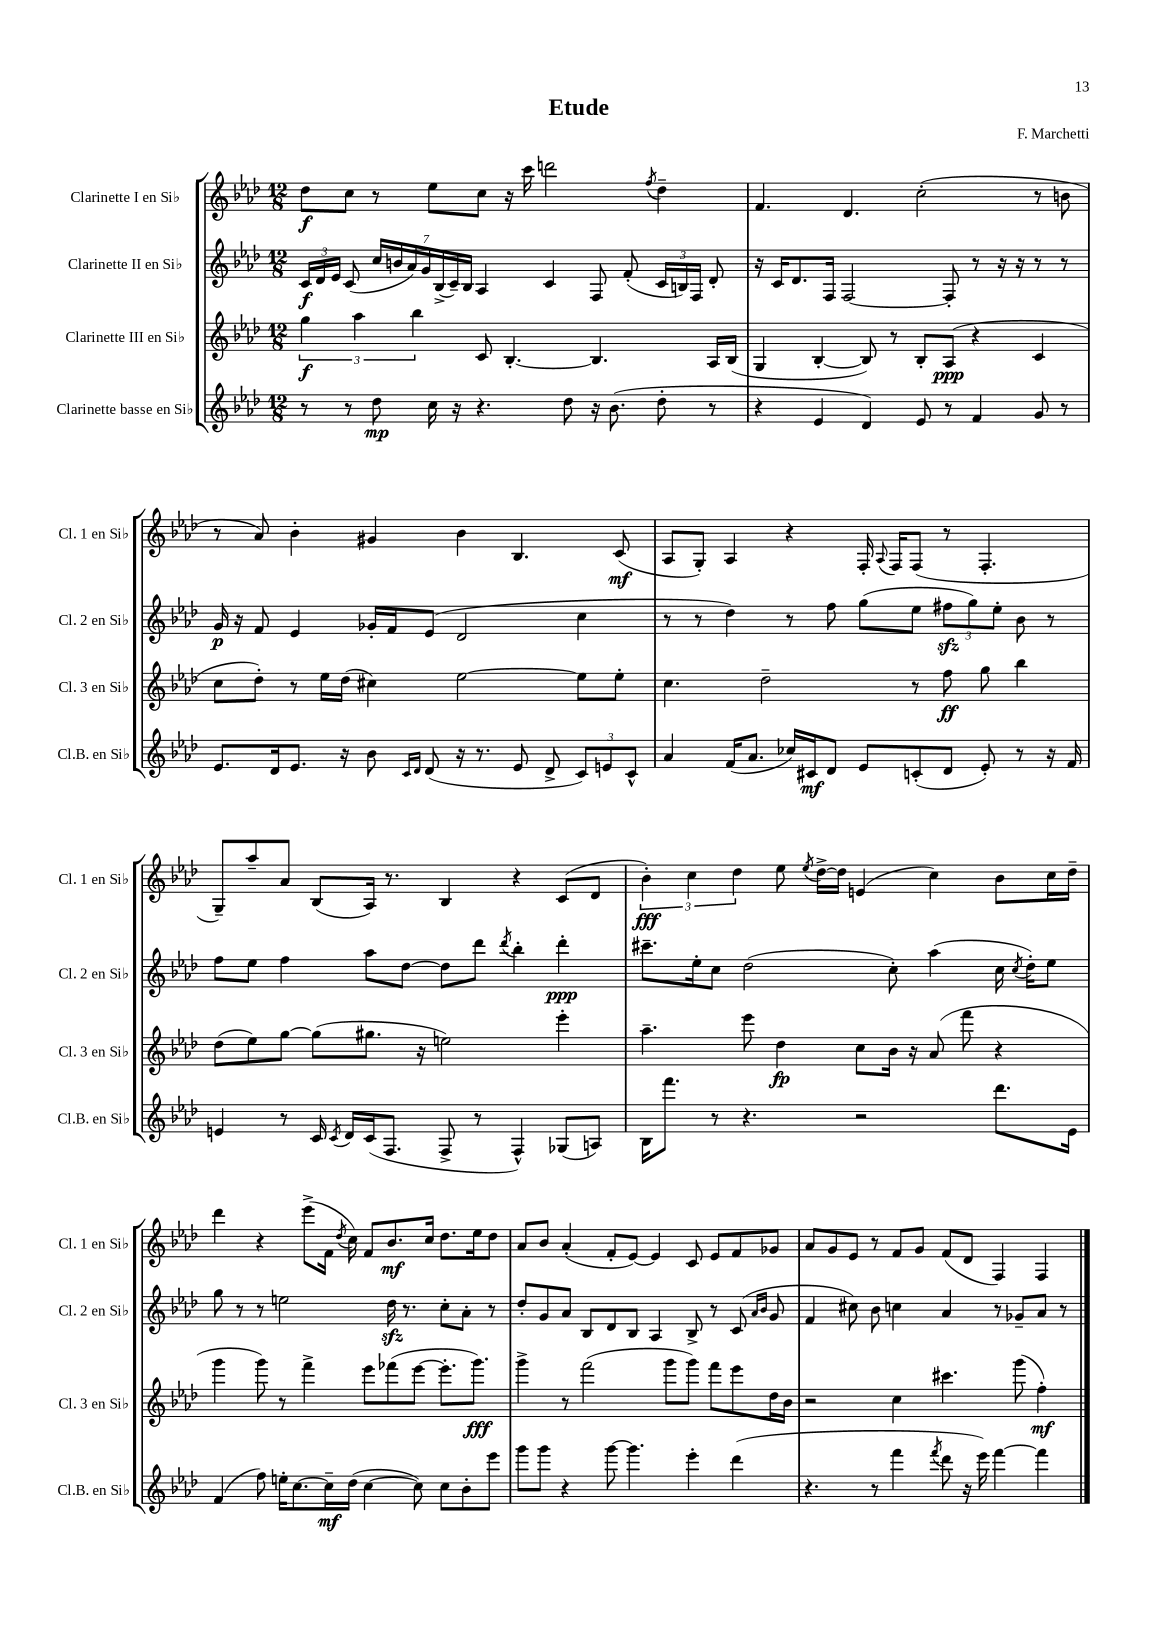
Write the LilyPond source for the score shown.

\header { title = "Etude" composer = "F. Marchetti" }
<<
\new StaffGroup <<
\new Staff = "s0" \with { instrumentName = "Clarinette I en Sib" shortInstrumentName = "Cl. 1 en Sib" } {
    \clef treble \key aes \major \numericTimeSignature \time 12/8
    \autoBeamOff des''8[\f c''8] r8 ees''8[ c''8] r16 c'''16 d'''2 \acciaccatura { f''8 } des''4-- |
    f'4. des'4. c''2-.( r8 b'8 |
    r8 aes'8) bes'4-. gis'4 bes'4 bes4. c'8\mf( |
    aes8[ g8]-.) aes4 r4 f16-. \appoggiatura { aes8 } f16[ f8]( r8 f4.-. |
    g8[--) aes''8-- aes'8] bes8[( aes16]) r8. bes4 r4 c'8[( des'8] |
    \tuplet 3/2 { bes'4-.\fff) c''4 des''4 } ees''8 \acciaccatura { ees''8 } des''16[~-> des''16] e'4( c''4) bes'8[ c''16 des''16]-- |
    des'''4 r4 ees'''8[->( f'16] \acciaccatura { des''8 } c''16) f'8[ bes'8.\mf c''16] des''8.[ ees''16 des''8] |
    aes'8[ bes'8] aes'4-.( f'8[-. ees'8]~) ees'4 c'8 ees'8[ f'8 ges'8] |
    aes'8[ g'8 ees'8] r8 f'8[ g'8] f'8[( des'8] f4) f4 \bar "|." |
}
\new Staff = "s1" \with { instrumentName = "Clarinette II en Sib" shortInstrumentName = "Cl. 2 en Sib" } {
    \clef treble \key aes \major \numericTimeSignature \time 12/8
    \autoBeamOff \tuplet 3/2 { c'16[\f des'16 ees'16] } c'8( \tuplet 7/4 { c''16[ b'16 aes'16) g'16 bes16->( c'16--) bes16] } aes4 c'4 f8 f'8-.( \tuplet 3/2 { c'16[ b16) f16] } des'8-. |
    r16 c'16[ des'8. f16] f2~ f8-. r8 r16 r16 r8 r8 |
    g'16\p r16 f'8 ees'4 ges'16[-. f'16 ees'8]( des'2 c''4 |
    r8 r8 des''4) r8 f''8 g''8[( ees''8] \tuplet 3/2 { fis''8[\sfz g''8) ees''8]-. } bes'8 r8 |
    f''8[ ees''8] f''4 aes''8[ des''8]~ des''8[ des'''8] \acciaccatura { des'''8 } bes''4-. des'''4-.\ppp |
    cis'''8.[-- ees''16-. c''8] des''2( c''8-.) aes''4( c''16 \acciaccatura { c''8 } des''16[-.) ees''8] |
    g''8 r8 r8 e''2 des''16\sfz r8. c''8[-. aes'8]-. r8 |
    des''8[-. g'8 aes'8] bes8[ des'8 bes8] aes4 bes8-> r8 c'8( \grace { aes'16[ bes'16] } g'8 |
    f'4 cis''8) bes'8 c''4 aes'4 r8 ges'8[-- aes'8] r8 \bar "|." |
}
\new Staff = "s2" \with { instrumentName = "Clarinette III en Sib" shortInstrumentName = "Cl. 3 en Sib" } {
    \clef treble \key aes \major \numericTimeSignature \time 12/8
    \autoBeamOff \tuplet 3/2 { g''4\f aes''4 bes''4 } c'8 bes4.~-. bes4. aes16[ bes16]( |
    g4 bes4~-. bes8) r8 bes8[-. aes8]\ppp( r4 c'4 |
    c''8[ des''8]-.) r8 ees''16[ des''16]( cis''4) ees''2~ ees''8[ ees''8]-. |
    c''4. des''2-- r8 f''8\ff g''8 bes''4 |
    des''8[( ees''8) g''8]~ g''8[( gis''8.] r16 e''2) ees'''4-. |
    aes''4.-- ees'''8 des''4\fp c''8[ bes'16] r16 aes'8( f'''8 r4 |
    g'''4 g'''8) r8 f'''4-> ees'''8[ fes'''8( ees'''8]~ ees'''8.[-. g'''8.]\fff) |
    g'''4-> r8 f'''2( g'''8[ g'''8]) f'''8[ ees'''8 des''16 bes'16] |
    r2 c''4 cis'''4. g'''8( f''4-.\mf) \bar "|." |
}
\new Staff = "s3" \with { instrumentName = "Clarinette basse en Sib" shortInstrumentName = "Cl.B. en Sib" } {
    \clef treble \key aes \major \numericTimeSignature \time 12/8
    \autoBeamOff r8 r8 des''8\mp c''16 r16 r4. des''8 r16 bes'8.( des''8-. r8 |
    r4 ees'4 des'4) ees'8 r8 f'4 g'8 r8 |
    ees'8.[ des'16 ees'8.] r16 bes'8 \grace { c'16[ des'16] } des'8( r16 r8. ees'8 des'8-> \tuplet 3/2 { c'8[) e'8 c'8]-^ } |
    aes'4 f'16[( aes'8.] ces''16[) cis'16\mf des'8] ees'8[ c'8-.( des'8] ees'8-.) r8 r16 f'16 |
    e'4 r8 c'16 \acciaccatura { c'8 } des'16[ c'16( f8.] f8-> r8 f4-^) ges8[( a8]) |
    bes16[ f'''8.] r8 r4. r2 des'''8.[ ees'16] |
    f'4( f''8) e''16[-. c''8.~ c''16--\mf des''16]( c''4~ c''8) c''8[ bes'8-. ees'''8] |
    g'''8[ g'''8] r4 g'''8~ g'''4. ees'''4-. des'''4( |
    r4. r8 f'''4 \acciaccatura { f'''8 } des'''8 r16 ees'''16) f'''4~ f'''4 \bar "|." |
}
>>
>>
\layout { \context { \Score \remove "Bar_number_engraver" } }
